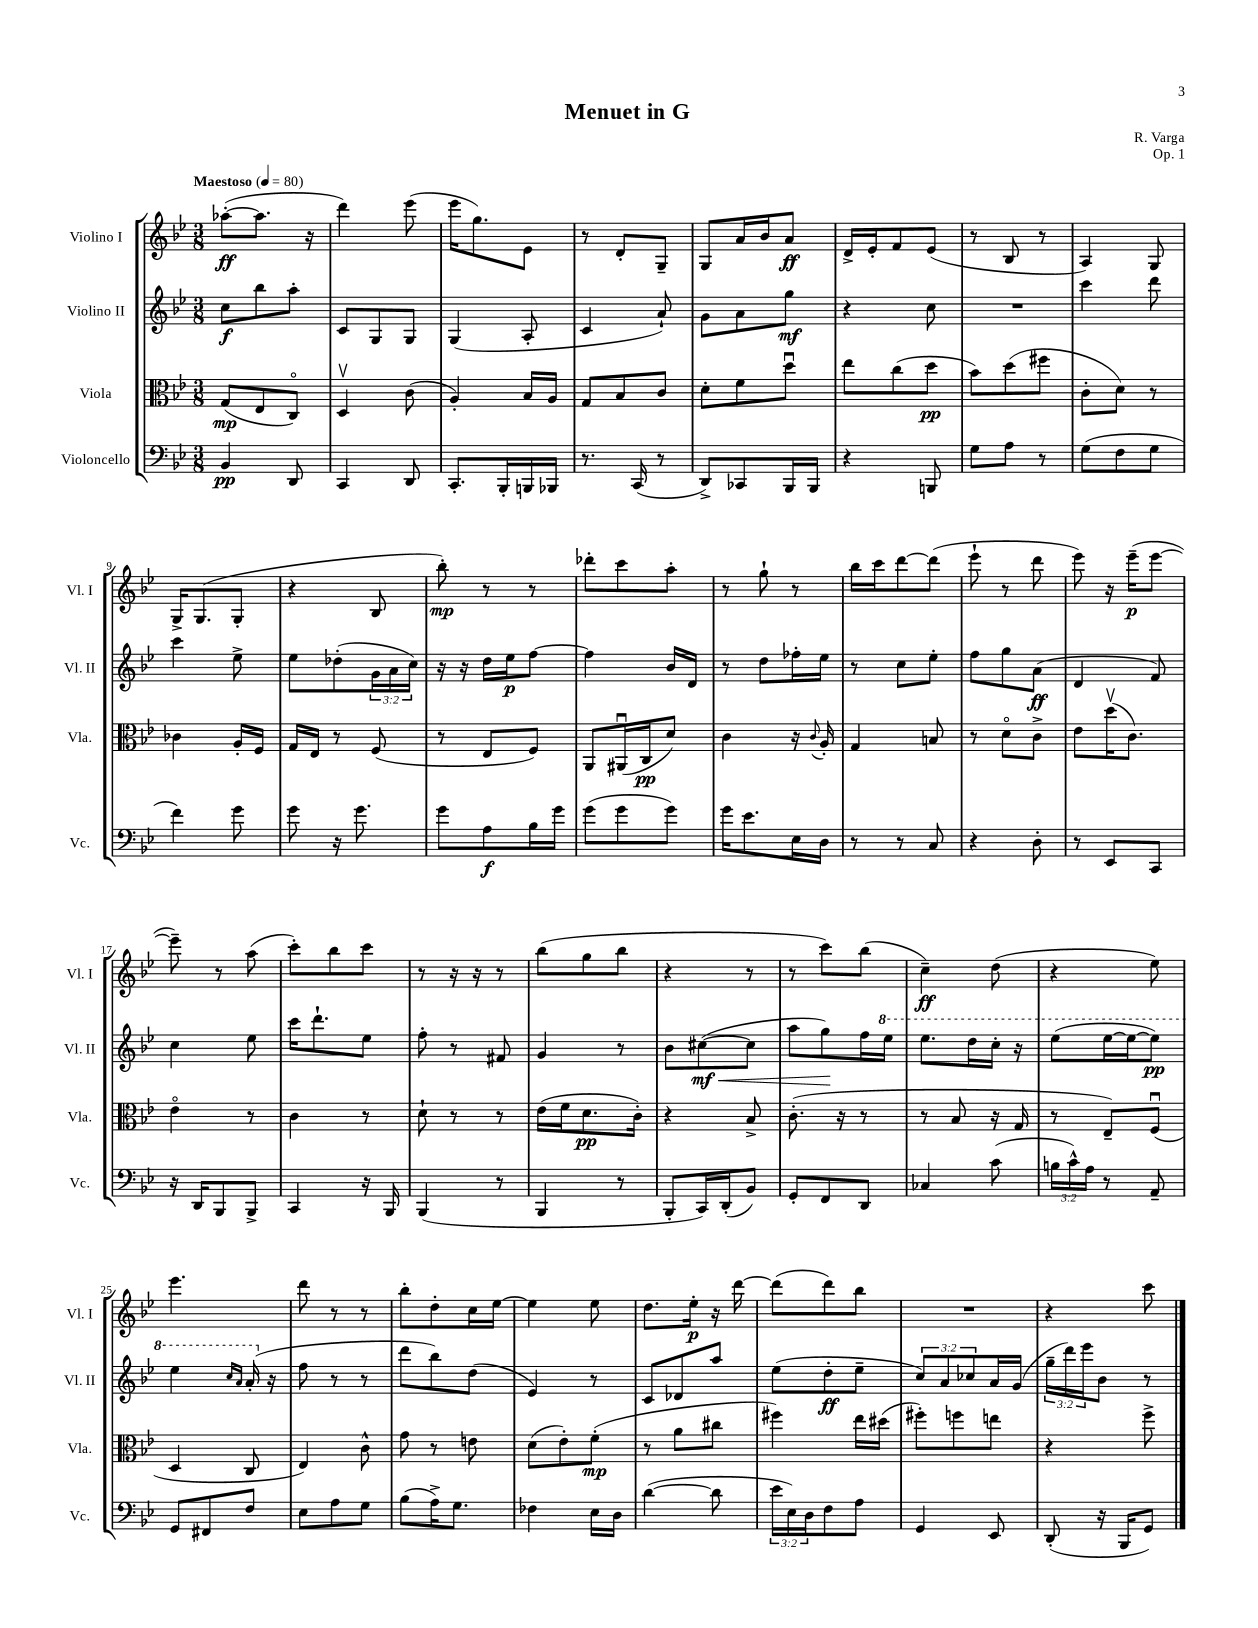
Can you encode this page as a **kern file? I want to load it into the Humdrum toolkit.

**kern	**kern	**kern	**kern
*staff4	*staff3	*staff2	*staff1
*clefF4	*clefC3	*clefG2	*clefG2
*k[b-e-]	*k[b-e-]	*k[b-e-]	*k[b-e-]
*M3/8	*M3/8	*M3/8	*M3/8
*MM80	*MM80	*MM80	*MM80
4BB-	(8G	8cc	([8aa-'
.	8E-	8bb-	8.aa-]
8DD	8Co)	8aa'	.
.	.	.	16r
=	=	=	=
4CC	4Dv	8c	4ddd)
.	.	8G	.
8DD	(8c	8G	(8eee-
=	=	=	=
8.CC'	4A')	(4G	16eee-
.	.	.	8.gg)
16BBB-'	.	.	.
16BBB	16B-	8A'	8e-
16BBB-	16A	.	.
=	=	=	=
8.r	8G	4c	8r
.	8B-	.	8d'
(16CC	.	.	.
8r	8c	8a`)	8G~
=	=	=	=
8DD^)	8d'	8g	8G
8CC-	8f	8a	16a
.	.	.	16b-
16BBB-	8ddu	8gg	8a
16BBB-	.	.	.
=	=	=	=
4r	8ee-	4r	16d^
.	.	.	16e-'
.	(8cc	.	8f
8BBB	8dd	8cc	(8e-
=	=	=	=
8G	8b-)	4.r	8r
8A	(8dd	.	8B-
8r	8ff#	.	8r
=	=	=	=
(8G	8c'	4ccc	4A)
8F	8d)	.	.
8G	8r	8ddd	8G
=	=	=	=
4f)	4c-	4ccc	16G^
.	.	.	(8.G
8g	16A'	8ee-^	8G'
.	16F	.	.
=	=	=	=
8g	16G	8ee-	4r
.	16E-	.	.
16r	8r	(8dd-'	.
8.g	.	.	.
.	(8F	24g	8B-
.	.	24a	.
.	.	24cc)	.
=	=	=	=
8g	8r	16r	8bb-')
.	.	16r	.
8A	8E-	16dd	8r
.	.	16ee-	.
16B-	8F)	[8ff	8r
16g	.	.	.
=	=	=	=
(8g	8AA	4ff]	8ddd-'
8g	(16AA#u	.	8ccc
.	16C	.	.
8g)	8d)	16b-	8aa'
.	.	16d	.
=	=	=	=
16g	4c	8r	8r
8.e-	.	.	.
.	.	8dd	8gg`
16E-	16r	16ff-'	8r
.	8qqc	.	.
16D	16A'	16ee-	.
=	=	=	=
8r	4G	8r	16bb-
.	.	.	16ccc
8r	.	8cc	[8ddd
8C	8B	8ee-'	(8ddd]
=	=	=	=
4r	8r	8ff	8eee-`
.	8do	8gg	8r
8D'	8c^	(8a	8ddd
=	=	=	=
8r	8e-	4d	8eee-)
8EE-	(16ddv	.	16r
.	8.c)	.	(16eee-~
8CC	.	8f)	[8eee-
=	=	=	=
16r	4e-o	4cc	8eee-~])
16DD	.	.	.
8BBB-	.	.	8r
8BBB-^	8r	8ee-	(8aa
=	=	=	=
4CC	4c	16ccc	8ccc')
.	.	8.ddd`	.
.	.	.	8bb-
16r	8r	8ee-	8ccc
16BBB-	.	.	.
=	=	=	=
(4BBB-	8d`	8ff'	8r
.	8r	8r	16r
.	.	.	16r
8r	8r	8f#	8r
=	=	=	=
4BBB-	(16e-	4g	(8bb-
.	16f	.	.
.	8.d	.	8gg
8r	.	8r	8bb-
.	16c')	.	.
=	=	=	=
8BBB-'	4r	8b-	4r
16CC)	.	([8cc#	.
(16DD'	.	.	.
8BB-)	8B-^	8cc#]	8r
=	=	=	=
8GG'	(8.c'	8aa	8r
8FF	.	8gg)	8ccc)
.	16r	.	.
8DD	8r	16ff	(8bb-
.	.	16eee-	.
=	=	=	=
4C-	8r	8.eee-	4cc~)
.	8B-	.	.
.	.	16ddd	.
(8c	16r	16ccc'	(8dd
.	16G	16r	.
=	=	=	=
24B	8r	(8eee-	4r
24c^^)	.	.	.
24A	.	.	.
8r	8E-~)	[16eee-	.
.	.	16eee-_	.
8AA~	(8Fu	8eee-])	8ee-)
=	=	=	=
8GG	4D	4eee-	4.eee-
8FF#	.	.	.
.	.	16qqccc	.
.	.	16qqaa	.
8F	8C	(16aa'	.
.	.	16r	.
=	=	=	=
8E-	4E-)	8ff	8ddd
8A	.	8r	8r
8G	8c^^	8r	8r
=	=	=	=
(8B-	8g	8ddd	8bb-'
16A^)	8r	8bb-)	8dd'
8.G	.	.	.
.	8e	(8dd	16cc
.	.	.	[16ee-
=	=	=	=
4F-	(8d	4e-)	4ee-]
.	8e-')	.	.
16E-	(8f'	8r	8ee-
16D	.	.	.
=	=	=	=
([4d	8r	8c	8.dd
.	8a	8d-	.
.	.	.	16ee-'
8d]	8cc#	8aa	16r
.	.	.	[16ddd
=	=	=	=
24e-	4ff#)	(8ee-	(8ddd]
24E-)	.	.	.
24D	.	.	.
8F	.	8dd'	8ddd)
8A	16ee-	8ee-~	8bb-
.	(16dd#	.	.
=	=	=	=
4GG	8ff#')	12cc)	4.r
.	.	12a	.
.	8ff	.	.
.	.	12cc-	.
8EE-	8ee	16a	.
.	.	(16g	.
=	=	=	=
(8DD'	4r	24gg~	4r
.	.	24ddd)	.
.	.	24eee-	.
16r	.	8b-	.
16BBB-	.	.	.
8GG)	8ff^	8r	8ccc
==	==	==	==
*-	*-	*-	*-
